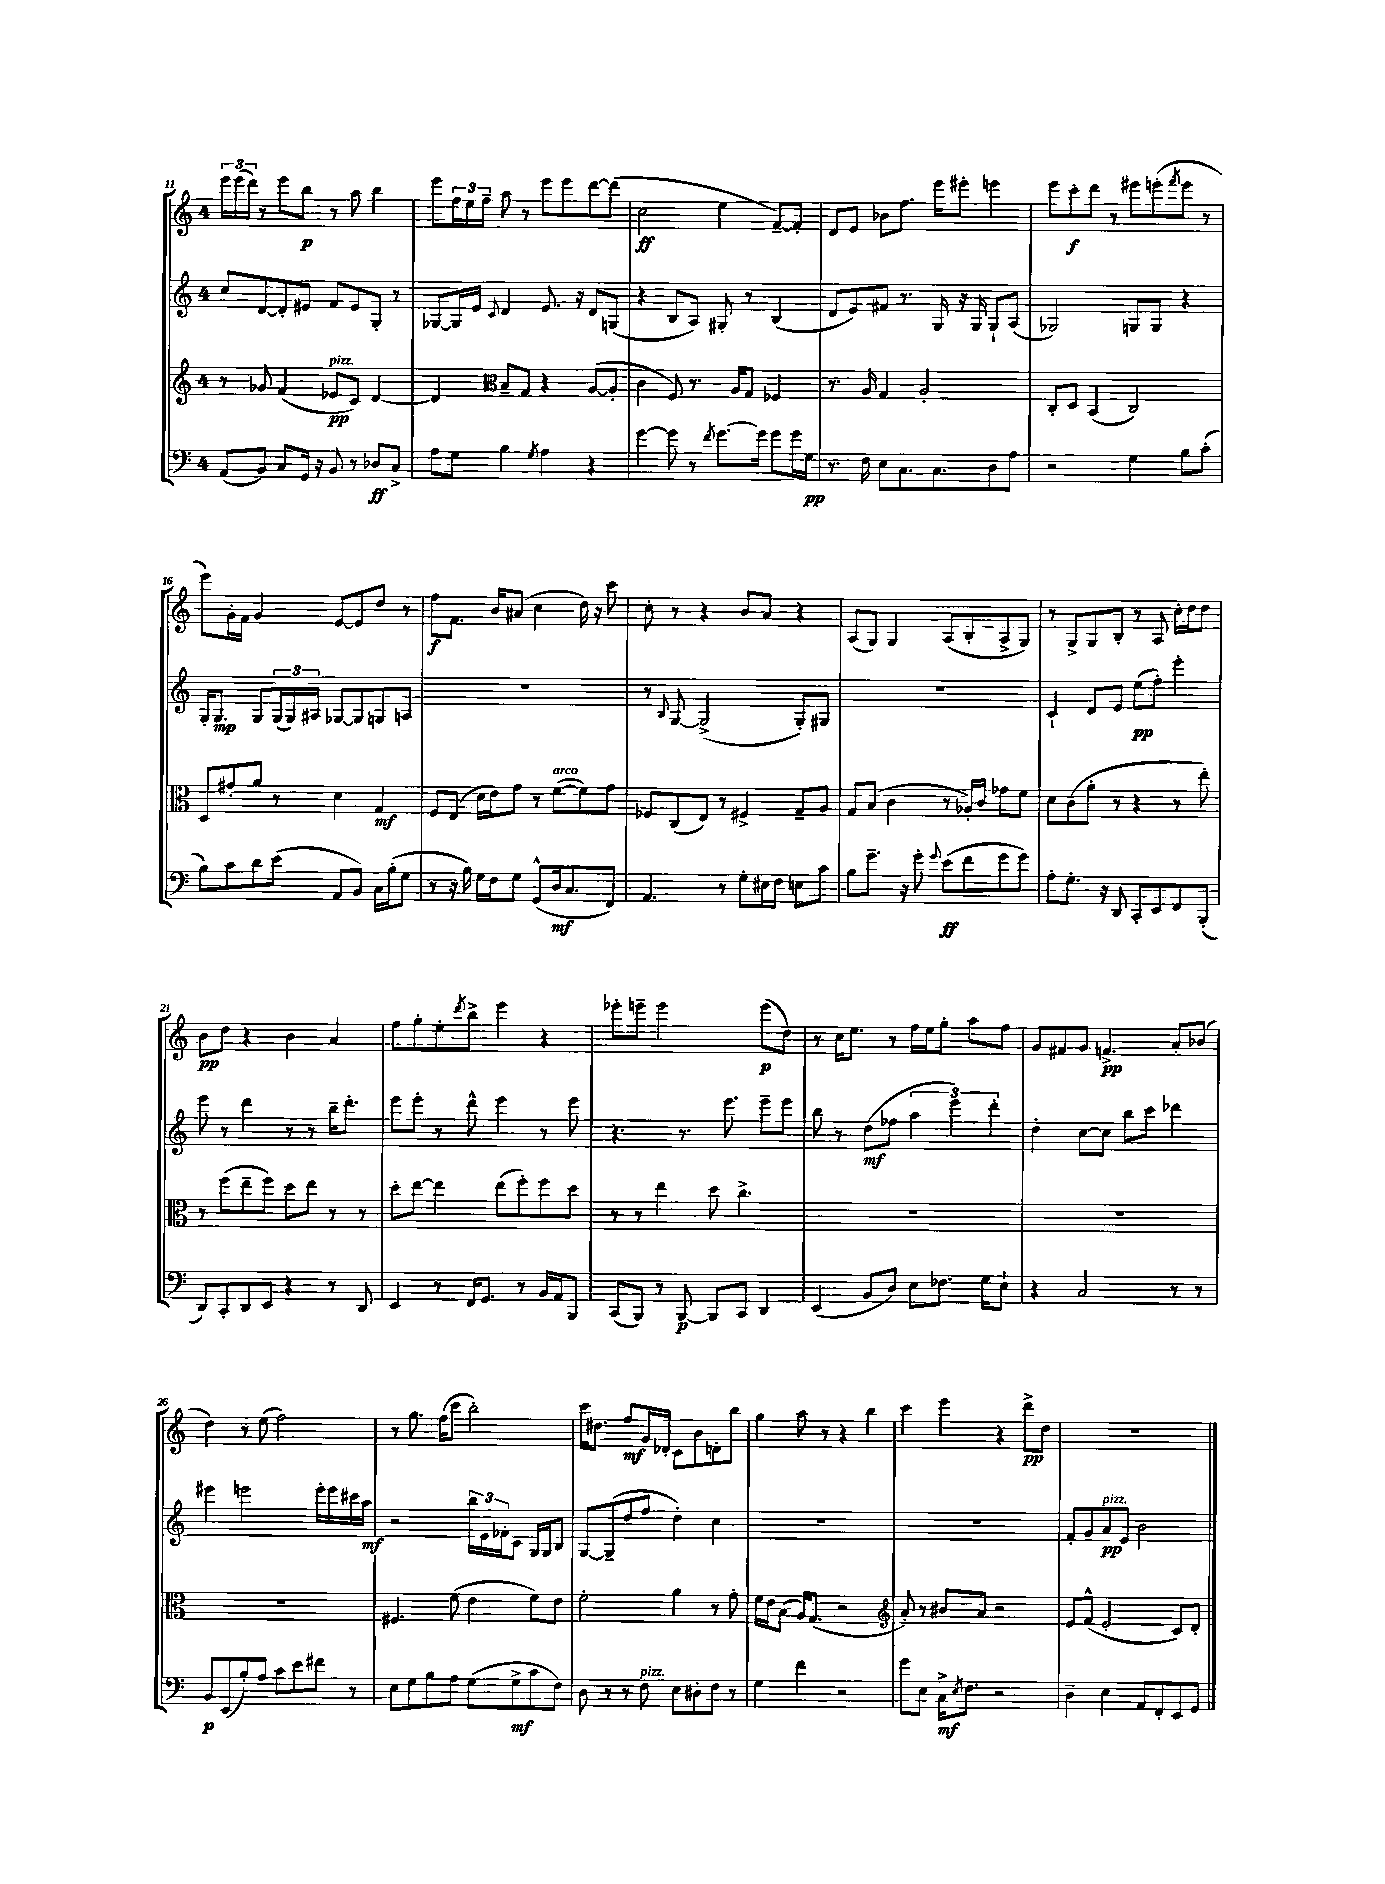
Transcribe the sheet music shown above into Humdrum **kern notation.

**kern	**dynam	**kern	**dynam	**kern	**dynam	**kern	**dynam
*part4	*part4	*part3	*part3	*part2	*part2	*part1	*part1
*staff4	*staff4	*staff3	*staff3	*staff2	*staff2	*staff1	*staff1
*clefF4	*	*clefG2	*	*clefG2	*	*clefG2	*
*k[]	*	*k[]	*	*k[]	*	*k[]	*
*M4/4	*	*M4/4	*	*M4/4	*	*M4/4	*
=11	=11	=11	=11	=11	=11	=11	=11
(8AA/L	.	8r	.	8cc/L	.	24eee\LL	.
.	.	.	.	.	.	(24eee\	.
.	.	.	.	.	.	24ddd\JJ)	.
8BB/J)	.	8g-X/	.	[8d/	.	8r	.
8C/L	.	(4f/	.	8d'/]	.	8eee\L	.
16GG/Jk	.	.	.	8e#X/J	.	8bb\J	p
16r	.	.	.	.	.	.	.
!	!	!LO:TX:a:i:t=pizz.	!	!	!	!	!
8BB/	.	8e-X/L	pp	8f/L	.	8r	.
8r	.	8c/J)	.	8e#/	.	8aa\	.
8D-X/L	ff	[4d/	.	8G'/J	.	4bb\	.
8C^/J	.	.	.	8r	.	.	.
=12	=12	=12	=12	=12	=12	=12	=12
8A\L	.	4d/]	.	[8G-X/L	.	8eee\L	.
8G\J	.	.	.	16G-/L]	.	24ff\L	.
.	.	.	.	.	.	24ee\	.
.	.	.	.	16e/JJ	.	.	.
.	.	.	.	.	.	24ff~\JJ	.
*	*	*clefC3	*	*	*	*	*
.	.	.	.	8qqc/	.	.	.
4B\	.	8B~/L	.	4d/	.	8aa\	.
.	.	8G/J	.	.	.	8r	.
8qG/	.	.	.	.	.	.	.
4A\	.	4r	.	8.e/	.	8eee\L	.
.	.	.	.	.	.	8eee\	.
.	.	.	.	16r	.	.	.
4r	.	([8A/L	.	8d/L	.	[8ddd\	.
.	.	8A'/J]	.	(8Gn/J	.	(8ddd\J]	.
=13	=13	=13	=13	=13	=13	=13	=13
[4g\	.	4c\	.	4r	.	2cc\	ff
8g\]	.	8F/)	.	8B/L	.	.	.
8r	.	8.r	.	8A/J)	.	.	.
8qf/	.	.	.	.	.	.	.
[8.g\L	.	.	.	8G#X'/	.	4ee\	.
.	.	16A/KL	.	.	.	.	.
.	.	8G/J	.	8r	.	.	.
16g\Jk]	.	.	.	.	.	.	.
8g\L	.	4F-X/	.	(4B/	.	[8f~/L)	.
16g\L	.	.	.	.	.	8f'/J]	.
16G\JJ	pp	.	.	.	.	.	.
=14	=14	=14	=14	=14	=14	=14	=14
8.r	.	8.r	.	8d/L	.	8d/L	.
.	.	.	.	8e/)	.	8e/J	.
16F\	.	16A/	.	.	.	.	.
8E\L	.	4G/	.	8f#X/J	.	8b-X\L	.
8.C\	.	.	.	8.r	.	8.ff\J	.
.	.	2A'/	.	.	.	.	.
8.C\	.	.	.	16G/	.	16eee\KL	.
.	.	.	.	16r	.	8eee#X'\J	.
.	.	.	.	16G/	.	.	.
8D\	.	.	.	8G`/L	.	4eeen\	.
8A\J	.	.	.	(8A/J	.	.	.
=15	=15	=15	=15	=15	=15	=15	=15
2r	.	8C'/L	.	2G-X/)	.	8eee\L	.
.	.	8D/J	.	.	.	8ccc'\	f
.	.	(4BB/	.	.	.	8ddd\J	.
.	.	.	.	.	.	8r	.
4G\	.	2C/)	.	8Gn/L	.	8eee#X\L	.
.	.	.	.	8G/J	.	(8eeen'\	.
.	.	.	.	.	.	8qfff/	.
8B\L	.	.	.	4r	.	8eee\J	.
(8c'\J	.	.	.	.	.	8r	.
!!LO:LB:g=z
=16	=16	=16	=16	=16	=16	=16	=16
8B\L)	.	8D/L	.	16G'/KL	.	8eee\L)	.
.	.	.	.	8.G/J	mp	.	.
8c\	.	8g#X'/	.	.	.	16g'\L	.
.	.	.	.	.	.	16f\JJ	.
8d\	.	8a/J	.	8G/L	.	4g/	.
(8e\J	.	8r	.	(24G/L	.	.	.
.	.	.	.	24G/)	.	.	.
.	.	.	.	24A#X/JJ	.	.	.
8AA/L	.	4d\	.	[8G-X/L	.	[8e/L	.
8BB/J)	.	.	.	8G-/]	.	8e/]	.
16C\LL	.	4G/	mf	8Gn/	.	8dd/J	.
(16B'\J	.	.	.	.	.	.	.
8G\J	.	.	.	8An/J	.	8r	.
=17	=17	=17	=17	=17	=17	=17	=17
8r	.	8F/L	.	1r	.	8ff\L	f
16r	.	(8E/J	.	.	.	8.f\J	.
16B\)	.	.	.	.	.	.	.
16G\LL	.	16d\LL	.	.	.	.	.
16F\J	.	16e\J)	.	.	.	16b/KL	.
8G\J	.	8g\J	.	.	.	(8a#X/J	.
(8GG^^/L	.	8r	.	.	.	4cc\	.
!	!	!LO:TX:a:i:t=arco	!	!	!	!	!
16D/k	mf	([8f\L	.	.	.	.	.
8.C/	.	.	.	.	.	.	.
.	.	8f\])	.	.	.	16dd\)	.
.	.	.	.	.	.	16r	.
8FF/J)	.	8g\J	.	.	.	8ccc\	.
=18	=18	=18	=18	=18	=18	=18	=18
4.AA/	.	8F-X/L	.	8r	.	8cc'\	.
.	.	.	.	8qqB/	.	.	.
.	.	(8C/	.	[8G/	.	8r	.
.	.	8E/J)	.	(2G^/]	.	4r	.
8r	.	8r	.	.	.	.	.
8G'\L	.	4F#X^/	.	.	.	8b/L	.
16E#X\L	.	.	.	.	.	8a/J	.
16F\JJ	.	.	.	.	.	.	.
8En\L	.	8G~/L	.	8G'/L)	.	4r	.
8c\J	.	8A/J	.	8G#X/J	.	.	.
=19	=19	=19	=19	=19	=19	=19	=19
8B\L	.	8G/L	.	1r	.	(8A/L	.
8.g~\J	.	(8B/J	.	.	.	8G/J)	.
.	.	4c\	.	.	.	4G/	.
16r	.	.	.	.	.	.	.
8g'\	.	.	.	.	.	.	.
8qqg/	.	.	.	.	.	.	.
(8e\L	ff	8r	.	.	.	(8A/L	.
8f\	.	16A-X'/LL)	.	.	.	8B'/	.
.	.	16c/JJ	.	.	.	.	.
8g\	.	8g-X\L	.	.	.	8A^/	.
8g\J)	.	8f\J	.	.	.	8G/J)	.
=20	=20	=20	=20	=20	=20	=20	=20
8A'\L	.	8d\L	.	4c`/	.	8r	.
8.G'\J	.	(8c\	.	.	.	8G^/L	.
.	.	8a'\J	.	8d/L	.	8G/	.
16r	.	.	.	.	.	.	.
8DD/	.	8r	.	8e/J	.	8B'/J	.
8CC'/L	.	4r	.	(8ee\L	pp	8r	.
8EE/	.	.	.	8ff'\J)	.	8A/	.
8FF/	.	8r	.	4eee'\	.	16cc'\LL	.
.	.	.	.	.	.	16dd\J	.
(8BBB'/J	.	8ee'\)	.	.	.	8dd\J	.
!!LO:LB:g=z
=21	=21	=21	=21	=21	=21	=21	=21
8DD/L)	.	8r	.	8eee\	.	8b\L	pp
8CC'/	.	(8ff\L	.	8r	.	8dd\J	.
8DD/	.	8ee~\	.	4ddd\	.	4r	.
8EE/J	.	8ff\J)	.	.	.	.	.
4r	.	8dd\L	.	8r	.	4b\	.
.	.	8ee\J	.	8r	.	.	.
8r	.	8r	.	16bb~\KL	.	4a/	.
.	.	.	.	8.ddd'\J	.	.	.
8DD/	.	8r	.	.	.	.	.
=22	=22	=22	=22	=22	=22	=22	=22
4EE/	.	8dd'\L	.	8eee\L	.	8ff\L	.
.	.	[8ee\J	.	8eee'\J	.	8gg'\	.
8r	.	4ee\]	.	8r	.	8ee'\	.
.	.	.	.	.	.	8qddd/	.
16FF/KL	.	.	.	8ddd^^\	.	8bb^\J	.
8.GG/J	.	.	.	.	.	.	.
.	.	(8ee\L	.	4eee\	.	4eee\	.
8r	.	8ff'\)	.	.	.	.	.
16BB/LL	.	8ff\	.	8r	.	4r	.
16AA/J	.	.	.	.	.	.	.
8BBB/J	.	8dd\J	.	8eee\	.	.	.
=23	=23	=23	=23	=23	=23	=23	=23
(8CC/L	.	8r	.	4.r	.	8eee-X'\L	.
8BBB/J)	.	8r	.	.	.	8eeen~\J	.
8r	.	4ee\	.	.	.	2eee\	.
[8BBB/	p	.	.	8.r	.	.	.
8BBB/L]	.	8dd\	.	.	.	.	.
.	.	.	.	8.eee\	.	.	.
8CC/J	.	4.cc^\	.	.	.	.	.
4DD/	.	.	.	8eee~\L	.	(8eee\L	p
.	.	.	.	8eee\J	.	8dd\J)	.
=24	=24	=24	=24	=24	=24	=24	=24
(4EE/	.	1r	.	8bb\	.	8r	.
.	.	.	.	8r	.	16cc\KL	.
.	.	.	.	.	.	8.ee\J	.
8BB/L	.	.	.	(8dd\L	mf	.	.
8D/J)	.	.	.	8ff-X\J	.	8r	.
8E\L	.	.	.	6aa\	.	16ff\LL	.
.	.	.	.	.	.	16ee\J	.
8.F-X\J	.	.	.	.	.	8gg'\J	.
.	.	.	.	6eee\)	.	.	.
.	.	.	.	.	.	8aa\L	.
16G\KL	.	.	.	.	.	.	.
.	.	.	.	6ddd'\	.	.	.
8E`\J	.	.	.	.	.	8ff\J	.
=25	=25	=25	=25	=25	=25	=25	=25
4r	.	1r	.	4dd'\	.	8g/L	.
.	.	.	.	.	.	8f#X/	.
2C/	.	.	.	[8cc\L	.	8g/J	.
.	.	.	.	8cc\J]	.	4.fn^/	pp
.	.	.	.	8bb\L	.	.	.
.	.	.	.	8ccc\J	.	.	.
8r	.	.	.	4ddd-X\	.	8a'/L	.
8r	.	.	.	.	.	(8b-X/J	.
!!LO:LB:g=z
=26	=26	=26	=26	=26	=26	=26	=26
8BB/L	p	1r	.	4eee#X\	.	4dd\)	.
(8EE/	.	.	.	.	.	.	.
8B'/)	.	.	.	2eeen\	.	8r	.
8A/J	.	.	.	.	.	(8ee\	.
8c\L	.	.	.	.	.	2ff\)	.
8e\	.	.	.	.	.	.	.
8f#X\J	.	.	.	16eee'\LL	.	.	.
.	.	.	.	16eee\	.	.	.
8r	.	.	.	16ccc#X\	.	.	.
.	.	.	.	16aa\JJ	mf	.	.
=27	=27	=27	=27	=27	=27	=27	=27
8E\L	.	4.F#X/	.	2r	.	8r	.
8G\	.	.	.	.	.	8.gg\	.
8B\	.	.	.	.	.	.	.
.	.	.	.	.	.	(16ff\KL	.
8A\J	.	(8f\	.	.	.	8ccc\J	.
(8G\L	.	4e\	.	24bb\LL	.	2bb'\)	.
.	.	.	.	24e\	.	.	.
.	.	.	.	24f-X'\J	.	.	.
8G^\	mf	.	.	8c\J	.	.	.
8c\	.	8f\L)	.	16G/LL	.	.	.
.	.	.	.	16G/J	.	.	.
8F\J)	.	8e\J	.	8B/J	.	.	.
=28	=28	=28	=28	=28	=28	=28	=28
8D\	.	2f'\	.	[8G/L	.	16ccc\KL	.
.	.	.	.	.	.	8.dd#X\J	.
8r	.	.	.	(8G~/]	.	.	.
8r	.	.	.	8dd/	.	8ff/L	mf
!LO:TX:a:i:t=pizz.	!	!	!	!	!	!	!
8F\	.	.	.	8ff/J	.	16g/L	.
.	.	.	.	.	.	16d-X'/JJ	.
8E\L	.	4a\	.	4dd'\)	.	8c\L	.
8D#X'\	.	.	.	.	.	8b\	.
8F\J	.	8r	.	4cc\	.	8dn'\	.
8r	.	8g'\	.	.	.	8bb\J	.
=29	=29	=29	=29	=29	=29	=29	=29
4G\	.	16f\LL	.	1r	.	4gg\	.
.	.	16e\J	.	.	.	.	.
.	.	(8B\J	.	.	.	.	.
4f\	.	16A/KL)	.	.	.	8aa\	.
.	.	(8.G/J	.	.	.	.	.
.	.	.	.	.	.	8r	.
2r	.	2r	.	.	.	4r	.
.	.	.	.	.	.	4bb\	.
=30	=30	=30	=30	=30	=30	=30	=30
*	*	*clefG2	*	*	*	*	*
8g\L	.	8a'/)	.	1r	.	4ccc\	.
8E\J	.	8r	.	.	.	.	.
16C^\KL	mf	8b#X/L	.	.	.	4eee\	.
8qE/	.	.	.	.	.	.	.
8.F\J	.	.	.	.	.	.	.
.	.	8a/J	.	.	.	.	.
2r	.	2r	.	.	.	4r	.
.	.	.	.	.	.	8ddd^\L	pp
.	.	.	.	.	.	8dd\J	.
=31	=31	=31	=31	=31	=31	=31	=31
4D~\	.	8e/L	.	8f'/L	.	1r	.
.	.	(8f^^/J	.	8g/	.	.	.
!	!	!	!	!LO:TX:a:i:t=pizz.	!	!	!
4E\	.	2e'/	.	8a/	pp	.	.
.	.	.	.	8e/J	.	.	.
8AA/L	.	.	.	2b\	.	.	.
8FF'/	.	.	.	.	.	.	.
8EE/	.	8c/L)	.	.	.	.	.
8GG/J	.	8d'/J	.	.	.	.	.
==	==	==	==	==	==	==	==
*-	*-	*-	*-	*-	*-	*-	*-
